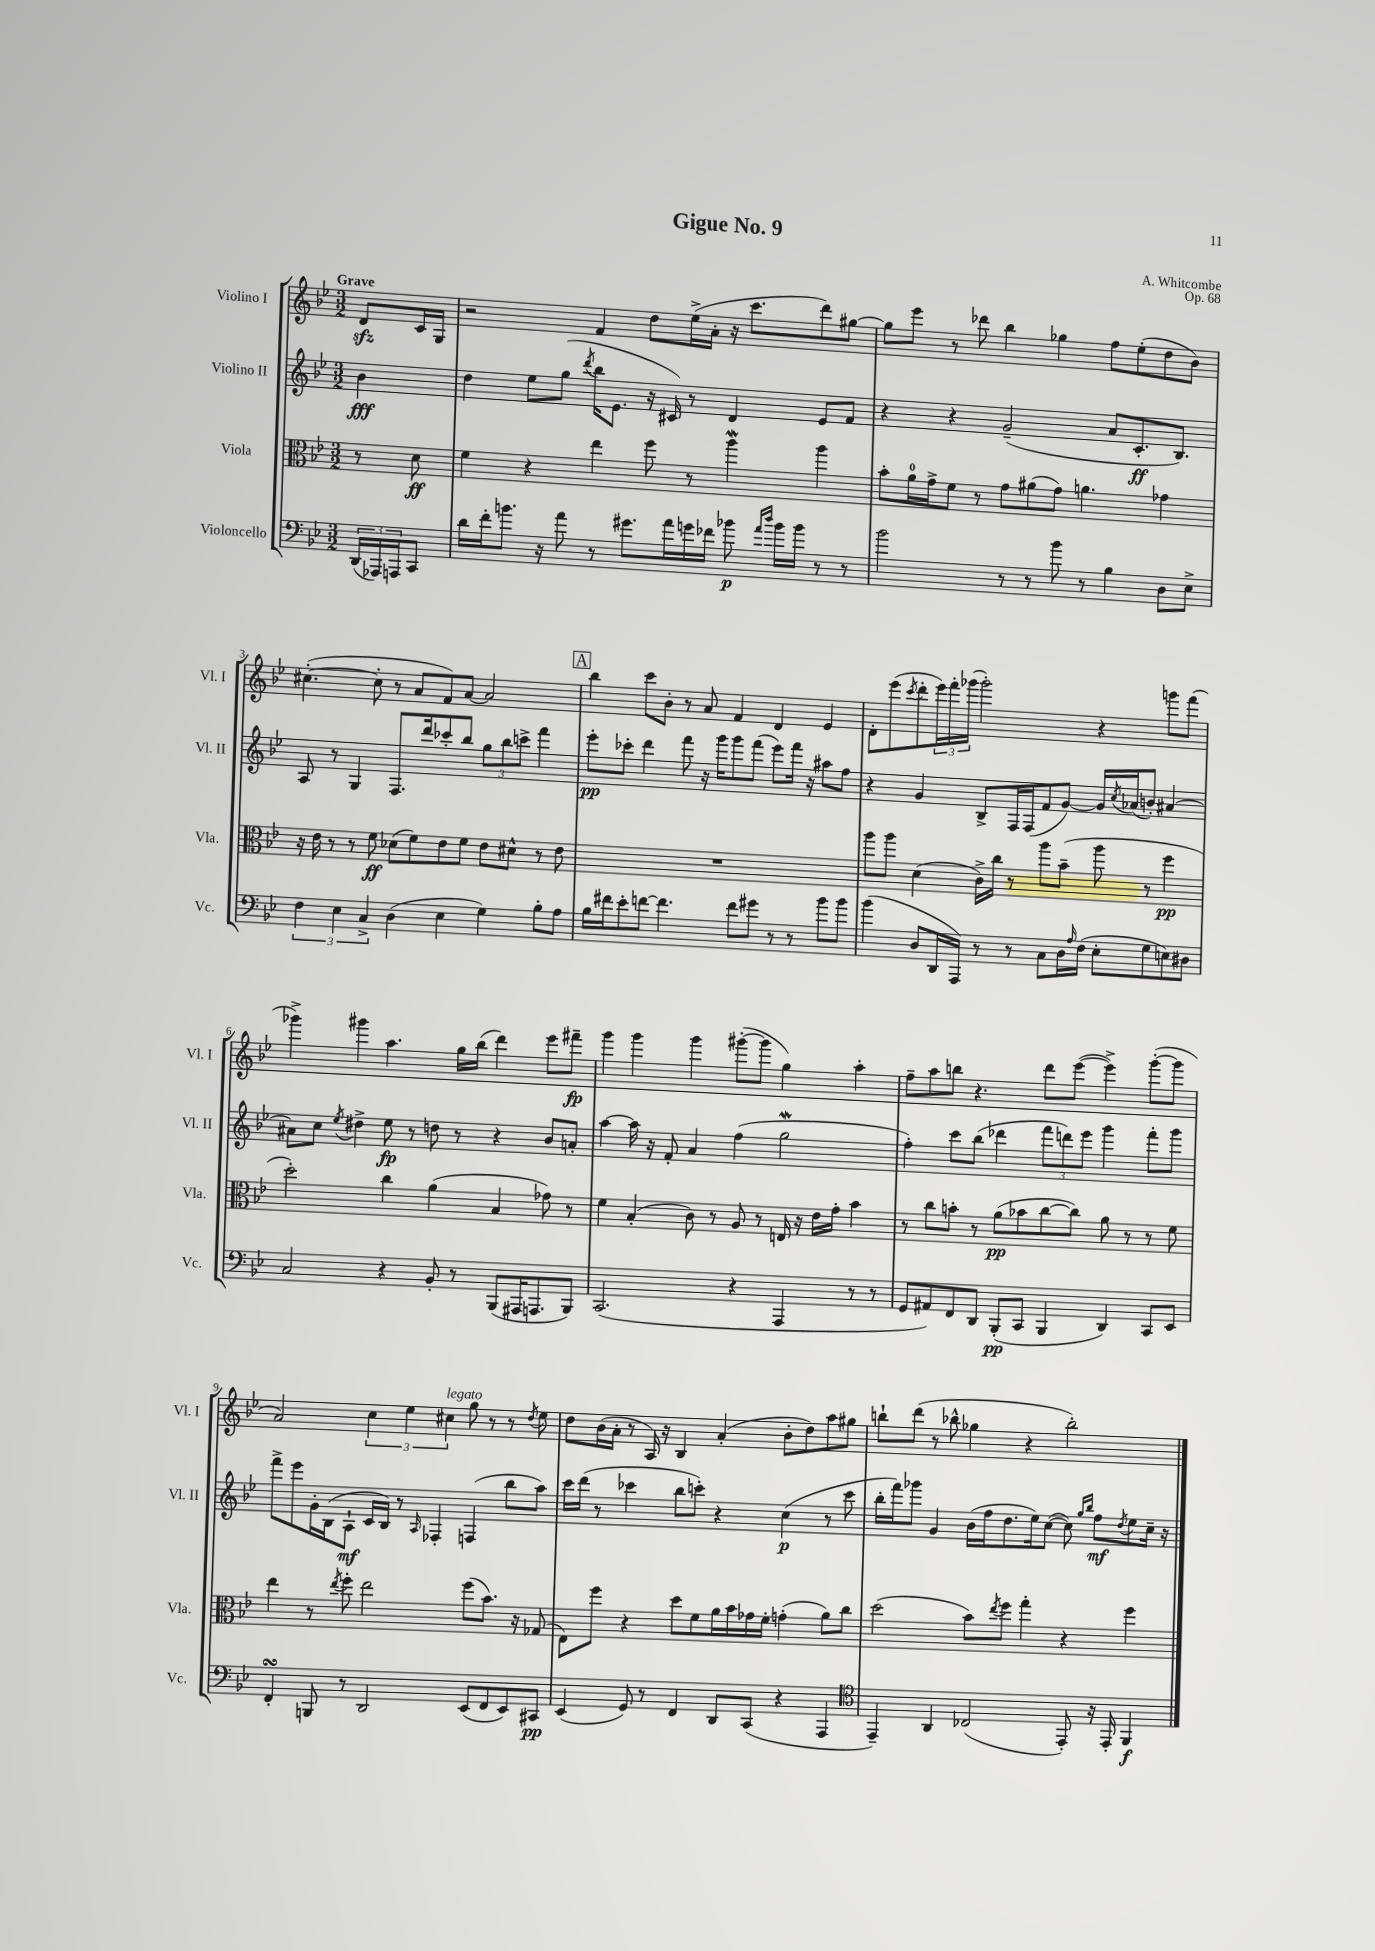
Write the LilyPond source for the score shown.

\header { title = "Gigue No. 9" composer = "A. Whitcombe" opus = "Op. 68" }
<<
\new StaffGroup <<
\new Staff = "s0" \with { instrumentName = "Violino I" shortInstrumentName = "Vl. I" } {
    \clef treble \key bes \major \numericTimeSignature \time 3/2 \partial 4 \tempo "Grave"
    d'8\sfz c'16 g16 |
    r2 f'4 d''8 ees''16->( a'16-. r16 c'''8. d'''8) gis''8~ |
    gis''8 ees'''8 r8 des'''8 bes''4 ges''4 f''8 ees''8-.( d''8 bes'8) |
    cis''4.~-.( cis''8-. r8 a'8 f'8) a'8~ a'2 |
    \mark \markup { \box "A" } bes''4 c'''8 bes'8-. r8 a'8 f'4 d'4 ees'4 |
    d'8-. ees'''8( \acciaccatura { c'''8 } d'''8-. \tuplet 3/2 { ees'''16) f'''16-. ges'''16( } ges'''2-.) r4 g'''8 f'''8( |
    ges'''4->) gis'''4 a''4. g''16 bes''16( d'''4) ees'''8 fis'''8--\fp |
    g'''4 g'''4 g'''4 gis'''8~-.( gis'''8 g''4) a''4-. |
    f''8-- a''8 b''8 r4. d'''8 ees'''8~( ees'''4->) g'''8~-.( g'''8 |
    a'2) \tuplet 3/2 { c''4 ees''4 cis''4^\markup { \italic "legato" } } g''8 r8 r8 \acciaccatura { d''8 } ees''8 |
    d''8 bes'16( a'16-. r8 a16) r16 bes4 a'4-.( bes'8-. d''8) a''8 gis''8 |
    b''8-! d'''8( r8 bes''8-^ ges''4 r4 bes''2-.) \bar "|." |
}
\new Staff = "s1" \with { instrumentName = "Violino II" shortInstrumentName = "Vl. II" } {
    \clef treble \key bes \major \numericTimeSignature \time 3/2 \partial 4
    bes'4\fff |
    d''4 ees''8 g''8( \acciaccatura { d'''8 } bes''16 ees'8. r16 cis'16) r8 d'4 ees'8 f'8 |
    r4 r4 g'2--( a'8 c'8.-.\ff bes8.) |
    a8 r8 g4 f8. d'''16 ces'''8-. bes''8 \tuplet 3/2 { g''8 bes''8 c'''8-> } f'''4 |
    \mark \markup { \box "A" } ees'''8-.\pp ces'''8-. d'''4 f'''8 r16 g'''16 g'''8 f'''8( ees'''8) f'''16 r16 ais''8 f''8 |
    r4 g'4 bes8-> f16 f16( f'8 g'8~) g'16 \acciaccatura { c''8 } aes'16( b'8-.) ais'4~ |
    ais'8 c''8 \acciaccatura { ees''8 } dis''4-> ees''8\fp r8 d''8 r8 r4 bes'8 a'8-. |
    a''4~ a''16 r16 f'8-. a'4 f''4( g''2\mordent |
    f''4-.) c'''8 bes''8( des'''4 \tuplet 3/2 { f'''8 d'''8) ees'''8 } g'''4 f'''8-. g'''8 |
    f'''8-> ees'''8 g'16-. bes16( a8-!\mf c'16 bes16) r8 \grace { a16 } fes4-. f4( bes''8 a''8) |
    c'''16 d'''16( r8 ces'''4 bes''8 c'''8-.) r4 c''4\p( r8 c'''8 |
    bes''16-. f'''16) ges'''8 g'4 bes'16( f''16 d''8. ees''16) c''8~( c''8) \grace { g''16 bes''16 } f''8\mf \acciaccatura { d''8 } ees''8 c''16-- r16 \bar "|." |
}
\new Staff = "s2" \with { instrumentName = "Viola" shortInstrumentName = "Vla." } {
    \clef alto \key bes \major \numericTimeSignature \time 3/2 \partial 4
    r8 d'8\ff |
    f'4 r4 ees''4 f''8 r8 a''4\mordent a''4 |
    bes'8-. a'16-0 g'16-> f'8 r8 g'8 ais'8( g'8) a'4. ges'4 |
    r16 ees'16 r8 r8 f'8\ff des'8( f'8) ees'8 f'8 ees'8 dis'8-^ r8 ees'8 |
    \mark \markup { \box "A" } R1. |
    a''8 a''8 d'4( c'16->) c''16 r8 a''8 bes'8--( a''8 r8 f''4\pp |
    d''2-.) c''4 a'4( bes4 ges'8) r8 |
    f'4 bes4-.( c'8) r8 a8 r8 e16 r16 ees'16 g'16-. bes'4 |
    r8 c''8 b'8-. r8 a'8\pp( bes'8 c''8~ c''8) a'8 r8 r8 f'8 |
    ees''4 r8 \acciaccatura { ees''8 } f''8-. ees''2 f''8( bes'8.) r16 ges8( |
    ees8) f''8 r4 d''8 f'8 a'16 bes'16 ges'16 f'16-. g'4-.( a'8) c''8 |
    d''2( bes'8) \acciaccatura { ees''8 } f''8 g''4-. r4 f''4 \bar "|." |
}
\new Staff = "s3" \with { instrumentName = "Violoncello" shortInstrumentName = "Vc." } {
    \clef bass \key bes \major \numericTimeSignature \time 3/2 \partial 4
    \tuplet 3/2 { d,16( aes,,16) a,,16 } c,8 |
    d'16 f'16-. b'8. r16 a'8 r8 gis'8. a'16 g'16 fes'16 bes'8\p \grace { a'16 d''16 } bes'16 bes'16 r8 r8 |
    bes'2 r8 r8 bes'8 r8 bes4 d8 ees8-> |
    \tuplet 3/2 { f4 ees4 c4-> } d4( ees4 g4) bes8-. a8 |
    \mark \markup { \box "A" } bes16 fis'16 ees'8-. f'8~ f'4. f'8 gis'8 r8 r8 bes'8 bes'8 |
    bes'4( d8 d,16 a,,16) r8 r8 c8 d16 \grace { a16 } f16( ees8-. g8 e8) dis8 |
    c2 r4 bes,8-. r8 bes,,8( ais,,16 a,,8. bes,,8) |
    c,2.( r4 a,,4 r8 r8 |
    g,8 ais,8) f,8 d,8 bes,,8-.\pp( c,8 bes,,4 d,4) c,8 ees,8 |
    f,4-.\turn b,,8 r8 d,2 ees,8( f,8 ees,8) cis,8\pp |
    ees,4( g,8) r8 f,4 d,8 c,8( r4 a,,4 |
    \clef tenor ees,4--) a,4 ces2( ees,8-.) r16 ees,16-. f,4\f \bar "|." |
}
>>
>>
